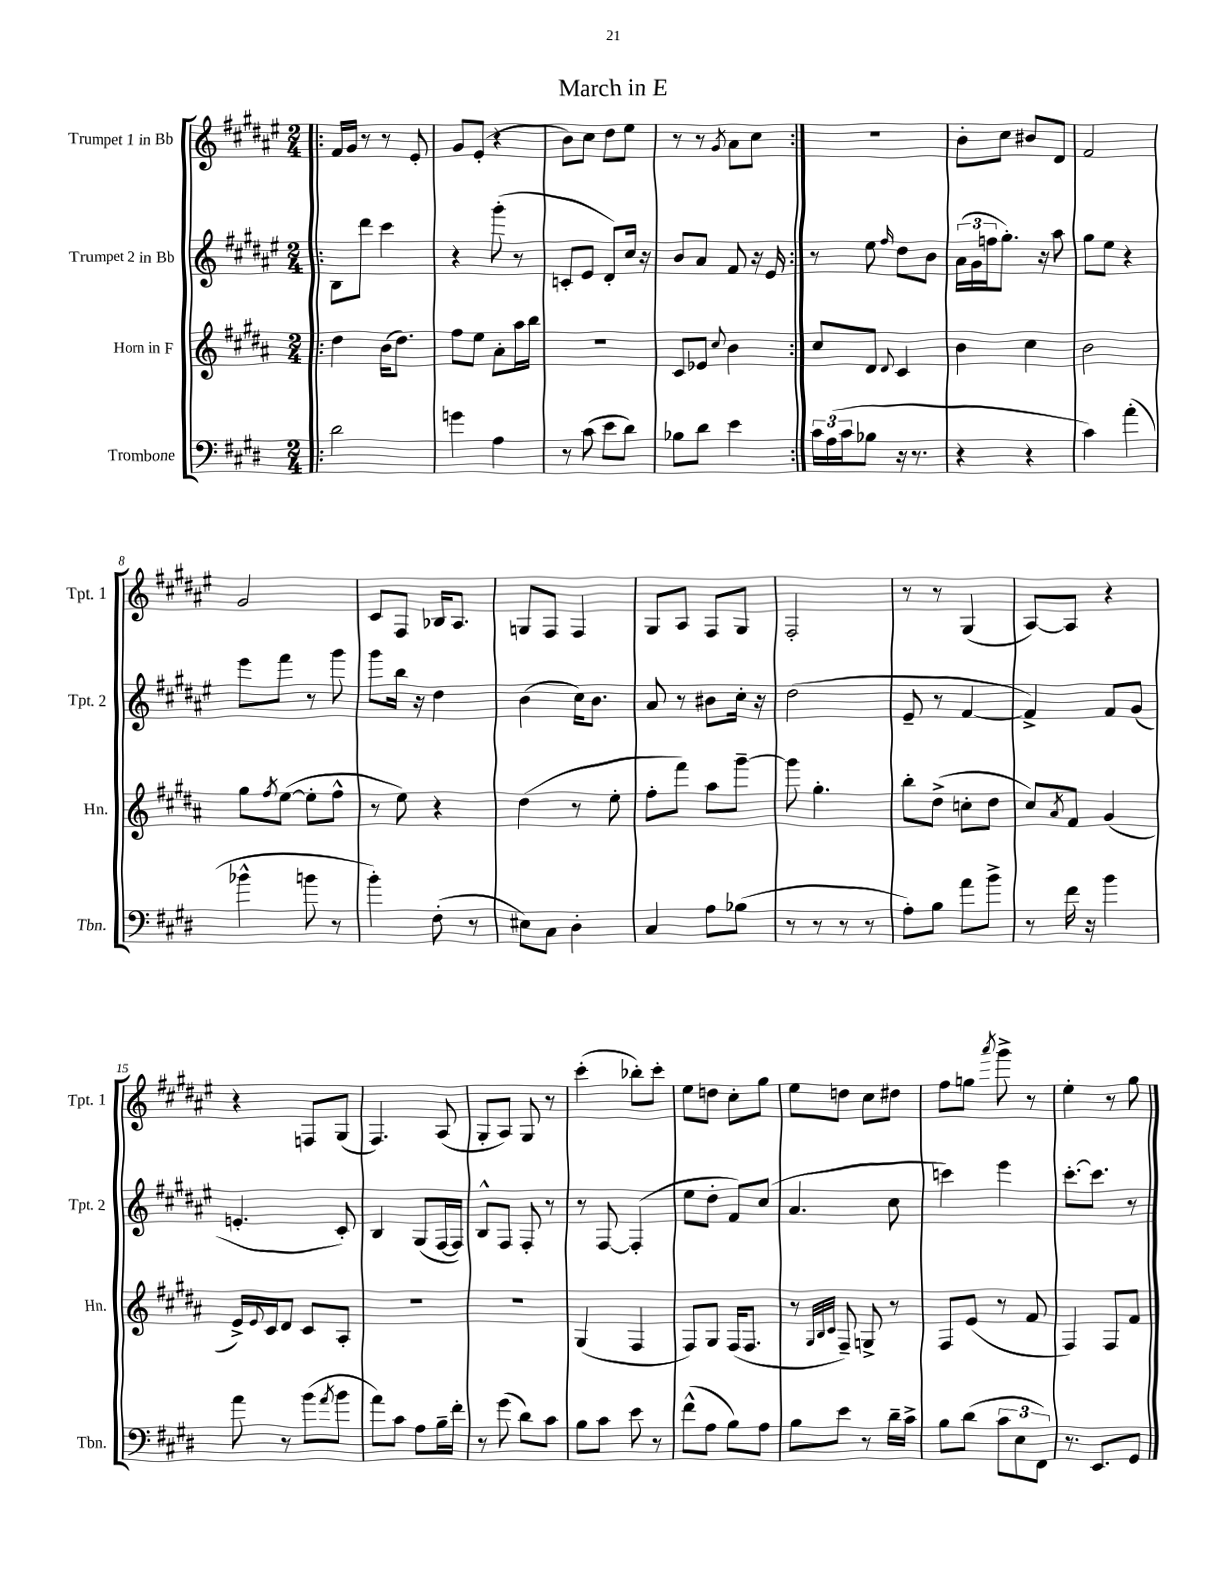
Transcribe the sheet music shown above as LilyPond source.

\header { title = "March in E" }
<<
\new StaffGroup <<
\new Staff = "s0" \with { instrumentName = "Trumpet 1 in Bb" shortInstrumentName = "Tpt. 1" } {
    \clef treble \key fis \major \numericTimeSignature \time 2/4
    \repeat volta 2 { \bar ".|:" fis'16 gis'16 r8 r8 eis'8-. |
    gis'8 eis'8-.( r4 |
    b'8) cis''8 dis''8 eis''8 |
    r8 r8 \acciaccatura { gis'8 } ais'8 cis''8 | }
    r2 |
    b'8-. cis''8 bis'8 dis'8 |
    fis'2 |
    gis'2 |
    cis'8 fis8 bes16 ais8. |
    g8 fis8 fis4 |
    gis8 ais8 fis8 gis8 |
    fis2-. |
    r8 r8 gis4( |
    ais8~) ais8 r4 |
    r4 f8 gis8( |
    fis4.) ais8( |
    gis8-. ais8) gis8 r8 |
    cis'''4-.( bes''8-.) cis'''8-. |
    eis''8 d''8 cis''8-. gis''8 |
    eis''8 d''8 cis''8 dis''8 |
    fis''8 g''8 \acciaccatura { ais'''8 } gis'''8-> r8 |
    eis''4-. r8 gis''8 \bar "|." |
}
\new Staff = "s1" \with { instrumentName = "Trumpet 2 in Bb" shortInstrumentName = "Tpt. 2" } {
    \clef treble \key fis \major \numericTimeSignature \time 2/4
    \repeat volta 2 { \bar ".|:" b8 dis'''8 cis'''4 |
    r4 gis'''8-.( r8 |
    c'8-. eis'8 dis'8-.) cis''16 r16 |
    b'8 ais'8 fis'8 r16 eis'16 | }
    r8 eis''8 \grace { fis''16 } dis''8 b'8 |
    \tuplet 3/2 { ais'16( gis'16 f''16 } gis''8.-.) r16 ais''8 |
    gis''8 eis''8 r4 |
    eis'''8 fis'''8 r8 gis'''8 |
    gis'''8 b''16 r16 dis''4 |
    b'4( cis''16) b'8. |
    ais'8 r8 bis'8 cis''16-. r16 |
    dis''2( |
    eis'8-- r8 fis'4~ |
    fis'4->) fis'8 gis'8( |
    e'4.-. cis'8-.) |
    b4 gis8( fis16~ fis16) |
    b8-^ fis8 fis8-. r8 |
    r8 fis8~ fis4-.( |
    eis''8 dis''8-. fis'8) cis''8( |
    ais'4. cis''8 |
    c'''4) eis'''4 |
    cis'''8.~-. cis'''8. r8 \bar "|." |
}
\new Staff = "s2" \with { instrumentName = "Horn in F" shortInstrumentName = "Hn." } {
    \clef treble \key b \major \numericTimeSignature \time 2/4
    \repeat volta 2 { \bar ".|:" dis''4 b'16( dis''8.) |
    fis''8 e''8 ais'8-. ais''16 b''16 |
    R2 |
    cis'8 ees'8 \appoggiatura { cis''8 } b'4 | }
    cis''8 dis'8 \appoggiatura { dis'8 } cis'4 |
    b'4 cis''4 |
    b'2 |
    gis''8 \acciaccatura { fis''8 } e''8~( e''8-. fis''8-^ |
    r8 e''8) r4 |
    dis''4( r8 e''8-. |
    fis''8-. fis'''8) ais''8 gis'''8~-- |
    gis'''8 gis''4.-. |
    b''8-. dis''8->( c''8-. dis''8 |
    cis''8) \acciaccatura { ais'8 } fis'8 gis'4( |
    e'16->) \appoggiatura { e'8 } cis'16 dis'8 cis'8 ais8-. |
    r2 |
    R2 |
    gis4( fis4 |
    fis8) gis8 fis16( fis8. |
    r8 \grace { gis32 b32 cis'32 } fis8--) g8-> r8 |
    fis8 e'8( r8 fis'8 |
    fis4) fis8 fis'8 \bar "|." |
}
\new Staff = "s3" \with { instrumentName = "Trombone" shortInstrumentName = "Tbn." } {
    \clef bass \key e \major \numericTimeSignature \time 2/4
    \repeat volta 2 { \bar ".|:" dis'2 |
    g'4 a4 |
    r8 cis'8( e'8 dis'8) |
    bes8 dis'8 e'4 | }
    \tuplet 3/2 { cis'16 a16( cis'16 } bes8 r16 r8. |
    r4 r4 |
    cis'4) a'4-.( |
    bes'4-^ b'8 r8 |
    b'4-.) fis8-.( r8 |
    eis8) cis8 dis4-. |
    cis4 a8 bes8( |
    r8 r8 r8 r8 |
    a8-.) b8 a'8 b'8-> |
    r8 fis'16 r16 b'4 |
    a'8 r8 b'8( \acciaccatura { a'8 } b'8 |
    a'8) cis'8 a8 b16-- fis'16-. |
    r8 gis'8( dis'8) cis'8 |
    b8 cis'8 e'8 r8 |
    fis'8-^( a8 b8) a8 |
    b8 e'8 r8 dis'16-- cis'16-> |
    b8 dis'8( \tuplet 3/2 { cis'8 e8 fis,8) } |
    r8. e,8. gis,8 \bar "|." |
}
>>
>>
